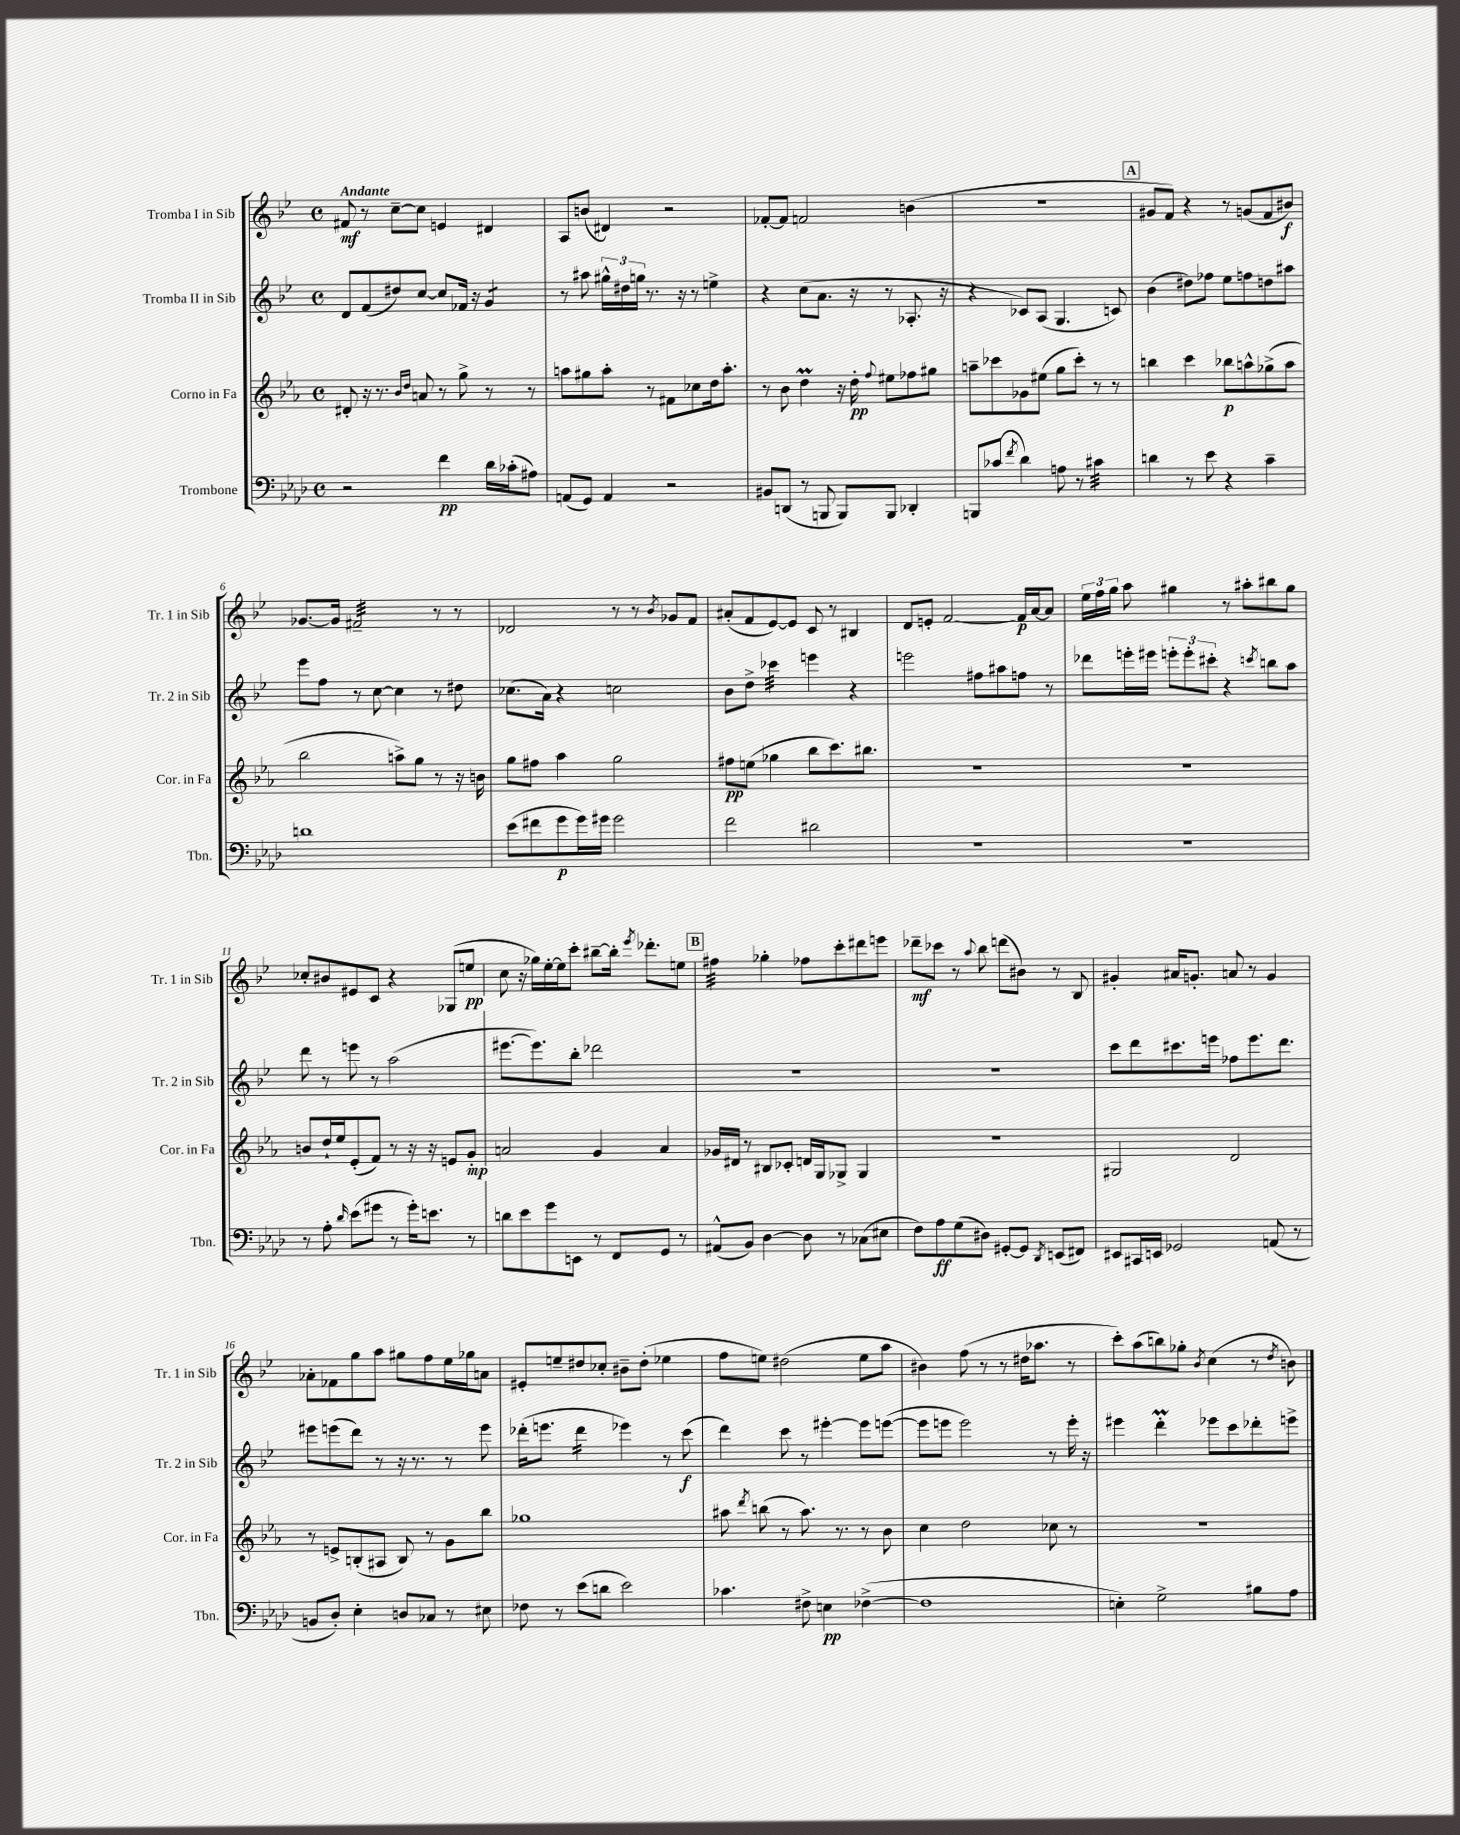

**kern	**kern	**kern	**kern
*staff4	*staff3	*staff2	*staff1
*clefF4	*clefG2	*clefG2	*clefG2
*k[b-e-a-d-]	*k[b-e-a-]	*k[b-e-]	*k[b-e-]
*M4/4	*M4/4	*M4/4	*M4/4
*met(c)	*met(c)	*met(c)	*met(c)
2r	8d#'	8d	8f#
.	16r	(8f	8r
.	8.r	.	.
.	.	8dd#)	[8cc~
.	16qqb-	.	.
.	16qqdd	.	.
.	8a	[8cc	8cc]
4f	8r	8cc]	4e
.	8gg^	16f-	.
.	.	16r	.
16d-	8r	4g	4d#
(16c-'	.	.	.
8A#)	8r	.	.
=	=	=	=
(8AA	8aa	8r	8A
8GG)	8gg#	8aa#	(8b
4AA	8aa'	24gg#^^	4d#)
.	.	24dd#	.
.	.	24gg	.
.	8r	8.r	.
2r	8f#	.	2r
.	.	16r	.
.	8cc-	8r	.
.	16dd	4ee^	.
.	8.aa'	.	.
=	=	=	=
8BB#	8r	4r	[8f-'
(8DD	8b-	.	8f-]
8r	4dd	(8cc	2f
8BBB	.	8.a	.
8BBB)	16r	.	.
.	16dd'	16r	.
.	8qqff	.	.
8BBB	8ee#	8r	.
4DD-'	8ff-	8.A-'	(4b
.	8gg#	.	.
.	.	16r	.
=	=	=	=
8BBB	8aa~	4r	1r
(8c-	8ccc-	.	.
8qf	.	.	.
4d-)	8g-	8c-)	.
.	(8ee#	(8A	.
8A	8gg	4.G	.
8r	8ccc-')	.	.
4c#	8r	.	.
.	8r	8c)	.
=	=	=	=
4d	4bb	(4b-	8g#
.	.	.	8f)
8r	4ccc	8dd#)	4r
8e-	.	8ff-	.
4r	8bb-	8ee-	8r
.	8aa^^	8ff	(8g
4c~	(8gg-^	8dd	8f
.	8aa	8aa#	8b#)
=	=	=	=
1d	2bb-	8eee-	[8.g-
.	.	8ff	.
.	.	.	16g-]
.	.	8r	2f#~
.	.	[8cc	.
.	8aa^)	4cc]	.
.	8gg	.	.
.	8r	8r	8r
.	16r	8dd#	8r
.	16b	.	.
=	=	=	=
(8e-	8gg	(8.cc-	2d-
8f#	8ff#	.	.
.	.	16a)	.
8g	4aa-	4r	.
16g)	.	.	.
16g#	.	.	.
2g#	2gg	2cc	8r
.	.	.	8r
.	.	.	8qb-
.	.	.	8g-
.	.	.	8f
=	=	=	=
2f	8ff#	8b-	(8a#'
.	(8ee	8dd^	8f
.	4gg-	4ccc-	[8e-)
.	.	.	8e-]
2d#	8bb-	4eee	8c
.	8.ccc)	.	8r
.	.	4r	4B#
.	8.bb#	.	.
=	=	=	=
1r	1r	2eee	8d
.	.	.	8e'
.	.	.	[2f
.	.	8ff#	.
.	.	8aa#	.
.	.	8ff	16f]
.	.	.	[16a
.	.	8r	8a]
=	=	=	=
1r	1r	8ddd-	24ee-
.	.	.	24ff
.	.	.	24gg
.	.	16eee'	8aa
.	.	16eee#	.
.	.	12eee'	4gg#
.	.	12eee'	.
.	.	12ccc#'	.
.	.	4r	8r
.	.	.	8aa#'
.	.	8qccc	.
.	.	8bb	8bb#
.	.	8aa	8gg#
=	=	=	=
8r	8b	8ddd	8cc-'
8A-'	16dd`	8r	8b#
.	16ee-	.	.
16qqd-	.	.	.
(8e-	(8e-'	8eee	8e#
8g#	8f)	8r	8c
8r	8r	(2aa	4r
16g#')	16r	.	.
8.e	16r	.	.
.	8e	.	(8G-
8r	8g'	.	8ee
=	=	=	=
8d	2a	[8.eee#	8cc
8e-	.	.	16r
.	.	8.eee#])	16gg-)
8g	.	.	[16ee-'
.	.	.	16ee-]
8EE	.	8bb-'	8ccc'
8r	4g	2ddd-	[8bb#~
8FF	.	.	16bb#']
.	.	.	8qeee-
.	.	.	8.ddd-'
8GG	4a	.	.
8r	.	.	8ee
=	=	=	=
(8AA#^^	16g-	1r	4ff#
.	16d#	.	.
8BB-)	8r	.	.
[4D-	8B#	.	4gg-'
.	8c-'	.	.
8D-]	16d	.	8ff-
.	16G	.	.
8r	8G-^	.	8ccc'
(8C-	4G-	.	8ddd#
8E#	.	.	8eee
=	=	=	=
8F)	1r	1r	8ddd-~
8A-	.	.	8ccc-
(8G	.	.	8r
.	.	.	8qqaa
8D#)	.	.	8bb-
[8GG#'	.	.	(8ddd
8GG#]	.	.	8b#)
8qDD-	.	.	.
(8EE	.	.	8r
8FF#)	.	.	8B-
=	=	=	=
8EE#	2G#	8ccc	4g#'
16CC#	.	8ddd	.
16EE	.	.	.
2GG-	.	8.ccc#	16a#
.	.	.	8.g'
.	.	16eee	.
.	2d	8ff-	8a
.	.	8.eee	8r
(8AA	.	.	4g
.	.	8.ddd	.
8r	.	.	.
=	=	=	=
8BB	8r	8eee#	8a-'
8D-')	8e^	(8eee	8f-
4E-'	(8B'	8ddd)	8gg
.	8A#	8r	8aa
8D	8B)	16r	8gg#
.	.	8.r	.
8C-	8r	.	8ff
8r	8g	8r	16ee-
.	.	.	16gg-
8E#	8bb-	8eee	8a
=	=	=	=
8F-	1gg-	(16ddd-'	8e#'
.	.	8.eee	.
8r	.	.	8ee~
(8e-	.	4ddd-	8dd#
8d	.	.	8cc-'
2e-)	.	4eee-)	8b#~
.	.	.	(8dd#'
.	.	8r	4ee-
.	.	(8ccc	.
=	=	=	=
4.c-	8aa#	4ddd)	8ff
.	8qddd	.	.
.	(8bb	.	8ee)
.	8r	8ccc	(2dd#
8F#^	8.aa#)	8r	.
4E	.	[4eee#'	.
.	8.r	.	.
([4F-^	8r	8eee#]	8ee
.	8b-	([8eee	8aa
=	=	=	=
1F-]	4cc	8eee]	4b#)
.	.	8eee	.
.	2dd	2eee)	(8ff
.	.	.	8r
.	.	.	8r
.	.	.	16dd#
.	.	.	8.aa-
.	8cc-	8r	.
.	8r	16eee'	8r
.	.	16r	.
=	=	=	=
4E')	1r	4eee#	8ccc')
.	.	.	(8aa
2G^	.	4ddd'	8bb)
.	.	.	8gg-'
.	.	.	8qb-
.	.	8eee-	(4cc
.	.	8ccc	.
8B#	.	8ddd-'	8r
.	.	.	8qdd
8A-	.	8eee^	8b)
==	==	==	==
*-	*-	*-	*-
